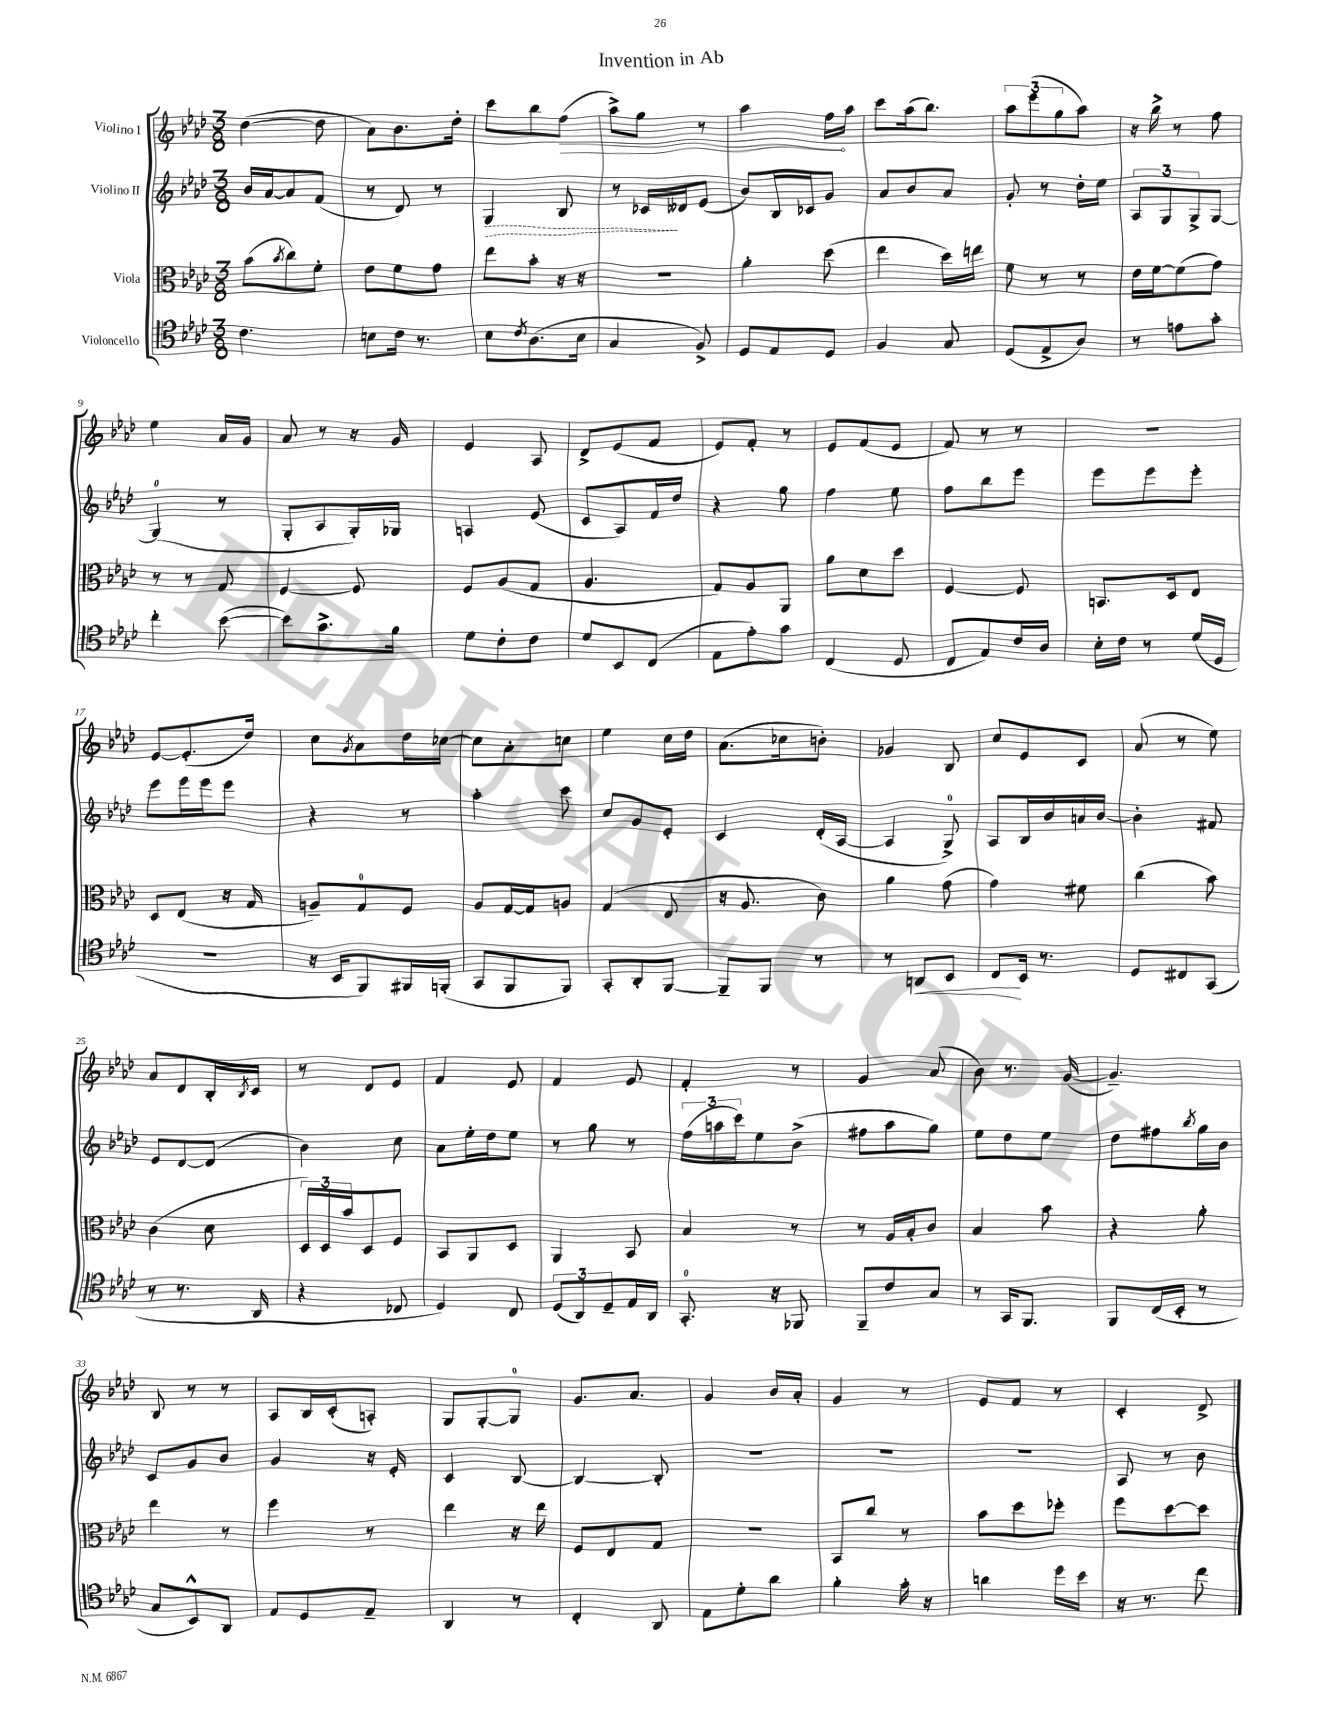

**kern	**kern	**kern	**kern
*staff4	*staff3	*staff2	*staff1
*clefC4	*clefC3	*clefG2	*clefG2
*k[b-e-a-d-]	*k[b-e-a-d-]	*k[b-e-a-d-]	*k[b-e-a-d-]
*M3/8	*M3/8	*M3/8	*M3/8
4.c	(8b-	16b-	([4dd-
.	.	[16a-	.
.	8qb-	.	.
.	8cc)	8a-]	.
.	8f'	(8f	8dd-]
=	=	=	=
8B	8e-	8r	8a-)
16c	8f	8d-)	8.b-
8.r	.	.	.
.	8g	8r	.
.	.	.	16dd-'
=	=	=	=
8B-	8ee-	4G	8ccc
8qc	.	.	.
(8.A-	8b-'	.	8bb-
.	16r	8B-	(8ff
16B-	16r	.	.
=	=	=	=
4G	4.r	8r	8aa-^)
.	.	16c-	8gg
.	.	16d--	.
8F^)	.	(8e-	8r
=	=	=	=
8D-	4a-'	8b-)	4aa-
8E-	.	16B-	.
.	.	16c-	.
8D-	(8dd-	8g	16ff
.	.	.	16aa-
=	=	=	=
4F	4ee-	8a-	8ccc
.	.	8b-	(16aa-
.	.	.	8.bb-)
8G	16dd-)	8a-	.
.	16ee	.	.
=	=	=	=
(8D-	8f	8g'	12aa-
.	.	.	(12eee-
8E-^	8r	8r	.
.	.	.	12gg
8A-)	8r	16dd-'	8aa-)
.	.	16ee-	.
=	=	=	=
8r	16e-	12A-	16r
.	[16f	.	16bb-^
.	.	12G	.
8e	(8f]	.	8r
.	.	12G^	.
8g'	8g)	[8G	8ff
=	=	=	=
4cc'	8r	(4G]	4ee-
.	8r	.	.
([8b-	8G	8r	16a-
.	.	.	16g
=	=	=	=
8b-])	[4F	8G'	8a-
8.g^	.	8A-	8r
.	8F]	16G')	16r
16f	.	16G-	16g
=	=	=	=
8d-	8F	4A	4e-
8c'	(8A-	.	.
8c	8G	(8e-	8A-
=	=	=	=
8d-	4.A-	8c	8d-^
8BB-	.	8A-)	(8e-
(8C	.	16f	8f
.	.	16dd-	.
=	=	=	=
8E-	8G)	4r	8e-)
8e-')	8A-	.	8f'
8g	8AA-	8gg	8r
=	=	=	=
(4C	8a-	4ff	8e-
.	8d-	.	(8f
8D-	8dd-	8ee-	8e-
=	=	=	=
8C	[4F	8ff	8f)
8E-)	.	8bb-	8r
16c	8F]	8eee-	8r
16A-	.	.	.
=	=	=	=
16B-'	8.BB	8eee-	4.r
16c	.	.	.
8r	.	8eee-	.
.	16D-	.	.
(16d-	8E-	8eee-'	.
16D-	.	.	.
=	=	=	=
4.r	8D-	8eee-	[8e-
.	(8E-	16eee-	(8.e-']
.	.	16eee-	.
.	16r	8eee-	.
.	16G	.	16dd-)
=	=	=	=
16r	8A~)	4r	8cc
16BB-	.	.	.
.	.	.	8qg
8FF)	8G	.	8a-
16FF#	8F	8r	16dd-
(16FF'	.	.	[16cc-
=	=	=	=
8GG	8A-	4aa-'	8cc-]
8FF	[16G	.	8a-'
.	16G]	.	.
8FF)	8A	8ccc	8cc
=	=	=	=
8GG'	(4G	8cc	4ee-
8AA-'	.	8g	.
[8FF	8E-	8e-'	16cc
.	.	.	16dd-
=	=	=	=
8FF~]	16r	4c	(8.a-
.	8.A-	.	.
8FF	.	.	.
.	.	.	16cc-
8r	8c)	(16d-'	8b')
.	.	[16A-	.
=	=	=	=
8r	4a-	4A-]	4g-
8AA	.	.	.
8BB-	(8g	8G^)	8B-
=	=	=	=
8C	4g)	8A-	8cc
16BB-	.	16B-	8e-
8.r	.	16b-	.
.	8f#	16a	8c
.	.	[16b-	.
=	=	=	=
8D-	(4cc	4b-']	(8a-
8C#	.	.	8r
(8GG	8b-)	8f#	8ee-)
=	=	=	=
8r	(4c	8e-	8a-
8.r	.	[8d-	8d-
.	8d-	(8d-]	16B-'
.	.	.	8qB-
16AA-	.	.	16c
=	=	=	=
4r	24D-)	4b-)	8r
.	24D-	.	.
.	24b-	.	.
.	8D-	.	8d-
8C-	8F	8cc	8e-
=	=	=	=
4D-)	8BB-	8a-	4f
.	8AA-	16ee-'	.
.	.	16dd-	.
8C	8D-	8ee-	8e-
=	=	=	=
(12D-	4AA-	8r	4f
12AA-)	.	.	.
.	.	8gg	.
12D-~	.	.	.
16E-	8BB-	8r	8e-
16AA-	.	.	.
=	=	=	=
8.GG'	4B-	(24ff	4f'
.	.	24aa	.
.	.	24ccc)	.
.	.	8ee-	.
16r	.	.	.
8FF-	8r	(8b-^	8r
=	=	=	=
8FF~	8r	8ff#	4g
8c	16A-	8aa-	.
.	16B-'	.	.
8G	8c	8gg)	(8a-
=	=	=	=
8r	4B-	8ee-	8b-)
16GG	.	8dd-	8.r
8.FF	.	.	.
.	8b-	8ee-	.
.	.	.	([16g
=	=	=	=
8FF	4r	8dd-	4.g~])
(16C	.	8ff#	.
16BB-'	.	.	.
.	.	8qbb-	.
8r	8a-'	16gg	.
.	.	16b-	.
=	=	=	=
8G	4ee-	8c	8B-
8BB-^^)	.	8g	8r
8AA-	8r	8b-	8r
=	=	=	=
8E-	4ff	4g	8A-
8D-	.	.	16B-
.	.	.	(16c'
8E-~	8r	16r	8A')
.	.	16e-'	.
=	=	=	=
4AA-	4ee-	4c	8G
.	.	.	[8G'
8r	16r	[8B-	8G]
.	16ee-	.	.
=	=	=	=
4C'	8F	4B-_	8.g
.	8E-	.	.
.	.	.	8.a-
8AA-	8G	8B-']	.
=	=	=	=
8E-	4.r	4.r	4g
8d-'	.	.	.
8a-	.	.	16b-
.	.	.	16a-'
=	=	=	=
4f'	8BB-	4.r	4g
.	8cc	.	.
16g'	8r	.	8r
16r	.	.	.
=	=	=	=
4a	8b-	4.r	8e-
.	8dd-	.	8f
16dd-	8ff-'	.	8r
16b-	.	.	.
=	=	=	=
16r	8ff	8A-	4c'
8.r	.	.	.
.	[8dd-	8r	.
8cc	8dd-]	8b-	8d-^
==	==	==	==
*-	*-	*-	*-
